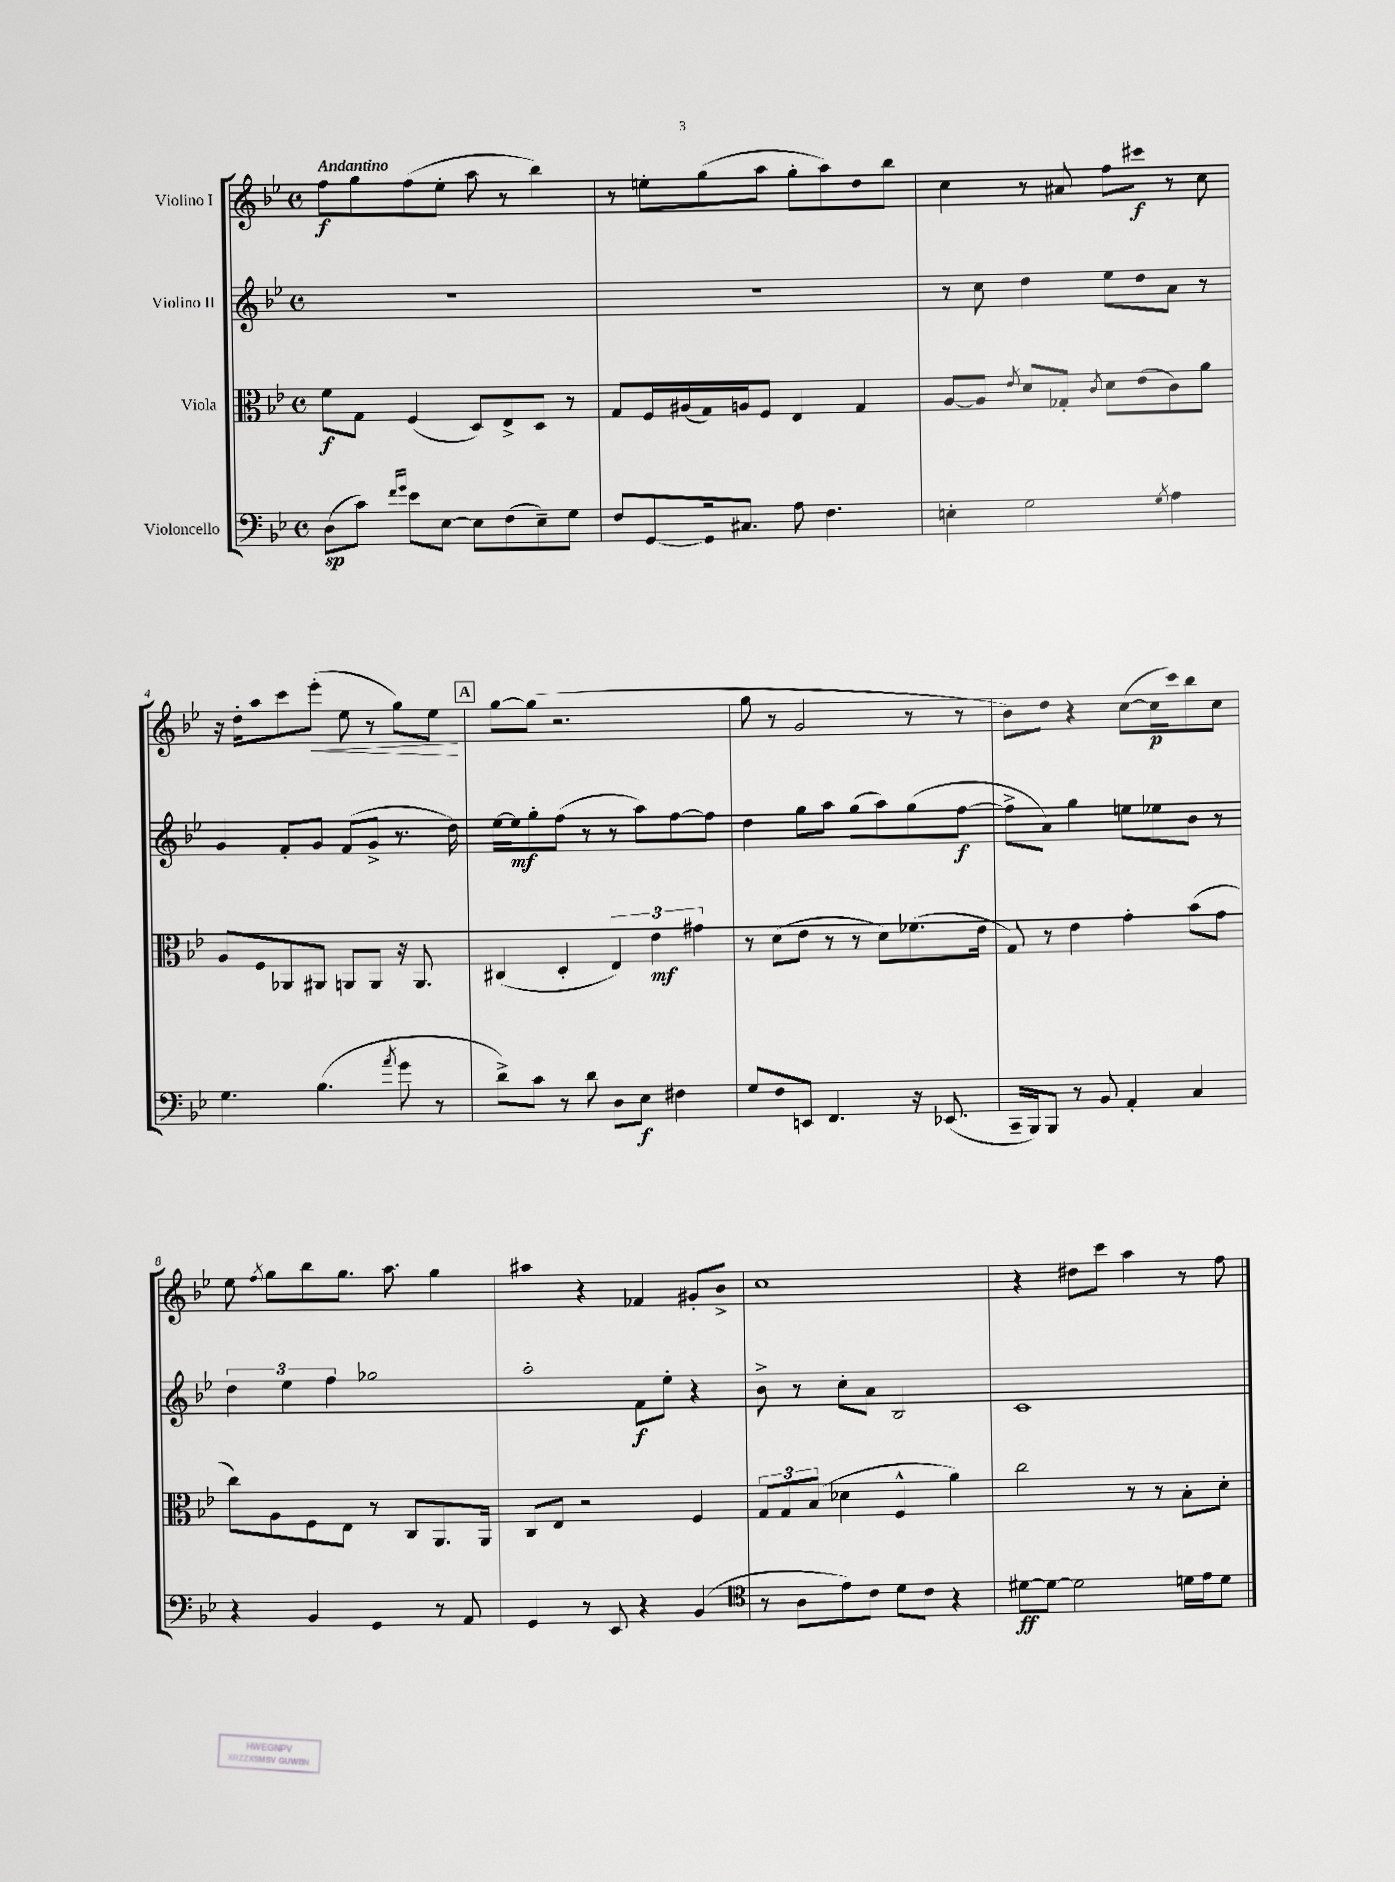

**kern	**dynam	**kern	**dynam	**kern	**dynam	**kern	**dynam
*part4	*part4	*part3	*part3	*part2	*part2	*part1	*part1
*staff4	*staff4	*staff3	*staff3	*staff2	*staff2	*staff1	*staff1
*I"Violoncello	*	*I"Viola	*	*I"Violino II	*	*I"Violino I	*
*clefF4	*	*clefC3	*	*clefG2	*	*clefG2	*
*k[b-e-]	*	*k[b-e-]	*	*k[b-e-]	*	*k[b-e-]	*
*M4/4	*	*M4/4	*	*M4/4	*	*M4/4	*
*met(c)	*	*met(c)	*	*met(c)	*	*met(c)	*
=1	=1	=1	=1	=1	=1	=1	=1
!	!	!	!	!	!	!LO:TX:a:B:t=Andantino	!
(8D\L	sp	8f\L	f	1r	.	8ff\L	f
8c\J)	.	8G\J	.	.	.	8gg\	.
16qqf/LL	.	.	.	.	.	.	.
16qqg/JJ	.	.	.	.	.	.	.
8e-\L	.	(4F/	.	.	.	(8ff\	.
[8E-\J	.	.	.	.	.	8ee-'\J	.
8E-\L]	.	8D/L)	.	.	.	8aa\	.
(8F\	.	8E-^/	.	.	.	8r	.
8E-~\)	.	8D/J	.	.	.	4bb-\)	.
8G\J	.	8r	.	.	.	.	.
=2	=2	=2	=2	=2	=2	=2	=2
8F/L	.	8G/L	.	1r	.	8r	.
[8GG/	.	16F/L	.	.	.	8een'\L	.
.	.	(16A#X/	.	.	.	.	.
16GG/k]	.	16G/)	.	.	.	(8gg\	.
8.C#X/J	.	16An/J	.	.	.	.	.
.	.	8F/J	.	.	.	8aa\J	.
8A\	.	4E-/	.	.	.	8gg'\L	.
4.F\	.	.	.	.	.	8aa\)	.
.	.	4G/	.	.	.	8dd\	.
.	.	.	.	.	.	8bb-\J	.
=3	=3	=3	=3	=3	=3	=3	=3
4En'\	.	[8A/L	.	8r	.	4cc\	.
.	.	8A/J]	.	8cc\	.	.	.
.	.	8qe-/	.	.	.	.	.
2G\	.	8d/L	.	4dd\	.	8r	.
.	.	8G-X'/J	.	.	.	8a#X/	.
.	.	8qc/	.	.	.	.	.
.	.	8d\L	.	8ee-\L	.	8ff\L	.
.	.	(8e-\	.	8dd\	.	8ccc#X\J	f
8qG/	.	.	.	.	.	.	.
4A\	.	8c\)	.	8a\J	.	8r	.
.	.	8a\J	.	8r	.	8cc\	.
!!LO:LB:g=z
=4	=4	=4	=4	=4	=4	=4	=4
4.G\	.	8A/L	.	4g/	.	16r	.
.	.	.	.	.	.	16dd'\KL	.
.	.	8F/	.	.	.	8aa\	.
.	.	8AA-X/	.	8f'/L	.	8ccc\	.
!	!	!	!	!	!	!	!LO:HP:b
(4.B-\	.	8AA#X/J	.	8g/J	.	(8eee-'\J	<
.	.	8AAn/L	.	(8f/L	.	8ee-\	.
.	.	8AA/J	.	8g^/J	.	8r	.
8qa/	.	.	.	.	.	.	.
8g\	.	16r	.	8.r	.	8gg\L)	.
.	.	8.AA/	.	.	.	.	.
8r	.	.	.	.	.	8ee-\J	.
.	.	.	.	16dd\)	.	.	.
.	.	.	.	.	.	.	[
!!LO:REH:place=s1:t=A
=5	=5	=5	=5	=5	=5	=5	=5
8d^\L)	.	(4C#X/	.	[16ee-\LL	.	[8gg\L	.
.	.	.	.	16ee-\J]	mf	.	.
8c\J	.	.	.	8gg'\	.	(8gg\J]	.
8r	.	4D'/	.	(8ff\J	.	2.r	.
8d\	.	.	.	8r	.	.	.
8D\L	.	6E-/)	.	8r	.	.	.
8E-\J	f	.	.	8aa\L)	.	.	.
.	.	6e-\	mf	.	.	.	.
4F#X\	.	.	.	[8ff\	.	.	.
.	.	6g#X\	.	.	.	.	.
.	.	.	.	8ff\J]	.	.	.
=6	=6	=6	=6	=6	=6	=6	=6
8G/L	.	8r	.	4dd\	.	8gg\	.
8F/	.	(8d\L	.	.	.	8r	.
8EEn/J	.	8e-\J	.	8gg\L	.	2g/	.
4.FF/	.	8r	.	8aa\J	.	.	.
.	.	8r	.	(8gg\L	.	.	.
.	.	8d\L)	.	8aa\)	.	.	.
16r	.	(8.f-X\	.	(8gg\	.	8r	.
(8.EE-X/	.	.	.	.	.	.	.
.	.	.	.	[8ff\J	f	8r	.
.	.	16e-\Jk	.	.	.	.	.
=7	=7	=7	=7	=7	=7	=7	=7
16CC~/LL	.	8G/)	.	8ff^\L]	.	8b-\L)	.
16BBB-/J)	.	.	.	.	.	.	.
8BBB-/J	.	8r	.	8a\J)	.	8dd\J	.
8r	.	4e-\	.	4gg\	.	4r	.
8BB-/	.	.	.	.	.	.	.
4AA'/	.	4g'\	.	8een\L	.	([8cc\L	.
.	.	.	.	8ee-X\	.	16cc\L]	p
.	.	.	.	.	.	16ccc\J)	.
4C/	.	(8b-\L	.	8b-\J	.	8bb-\	.
.	.	8g\J	.	8r	.	8cc\J	.
!!LO:LB:g=z
=8	=8	=8	=8	=8	=8	=8	=8
4r	.	8cc\L)	.	6dd\	.	8ee-\	.
.	.	.	.	.	.	8qff/	.
.	.	8A\	.	.	.	8gg\L	.
.	.	.	.	6ee-\	.	.	.
4BB-/	.	8F\	.	.	.	8bb-\	.
.	.	.	.	6ff\	.	.	.
.	.	8E-\J	.	.	.	8.gg\J	.
4GG/	.	8r	.	2gg-X\	.	.	.
.	.	.	.	.	.	8.aa\	.
.	.	8C/L	.	.	.	.	.
8r	.	8.AA/	.	.	.	4gg\	.
8AA/	.	.	.	.	.	.	.
.	.	16AA/Jk	.	.	.	.	.
=9	=9	=9	=9	=9	=9	=9	=9
4GG/	.	8C/L	.	2aa'\	.	4aa#X\	.
.	.	8E-/J	.	.	.	.	.
8r	.	2r	.	.	.	4r	.
8EE-/	.	.	.	.	.	.	.
4r	.	.	.	8f\L	f	4f-X/	.
.	.	.	.	8ee-'\J	.	.	.
(4BB-/	.	4F/	.	4r	.	8g#X'/L	.
.	.	.	.	.	.	8b-^/J	.
=10	=10	=10	=10	=10	=10	=10	=10
*clefC4	*	*	*	*	*	*	*
8r	.	12G/L	.	8b-^\	.	1cc	.
.	.	12G/	.	.	.	.	.
8A\L	.	.	.	8r	.	.	.
.	.	(12B-/J	.	.	.	.	.
8e-\)	.	4d-X\	.	8cc'\L	.	.	.
8c\J	.	.	.	8a\J	.	.	.
8d\L	.	4F^^/	.	2B-/	.	.	.
8c\J	.	.	.	.	.	.	.
4r	.	4a\)	.	.	.	.	.
=11	=11	=11	=11	=11	=11	=11	=11
[8d#X\L	ff	2cc\	.	1c	.	4r	.
8d#\J_	.	.	.	.	.	.	.
2d#\]	.	.	.	.	.	8dd#X\L	.
.	.	.	.	.	.	8ccc\J	.
.	.	8r	.	.	.	4aa\	.
.	.	8r	.	.	.	.	.
16dn\LL	.	8B-'\L	.	.	.	8r	.
16e-\J	.	.	.	.	.	.	.
8d\J	.	8d'\J	.	.	.	8ff\	.
==	==	==	==	==	==	==	==
*-	*-	*-	*-	*-	*-	*-	*-
